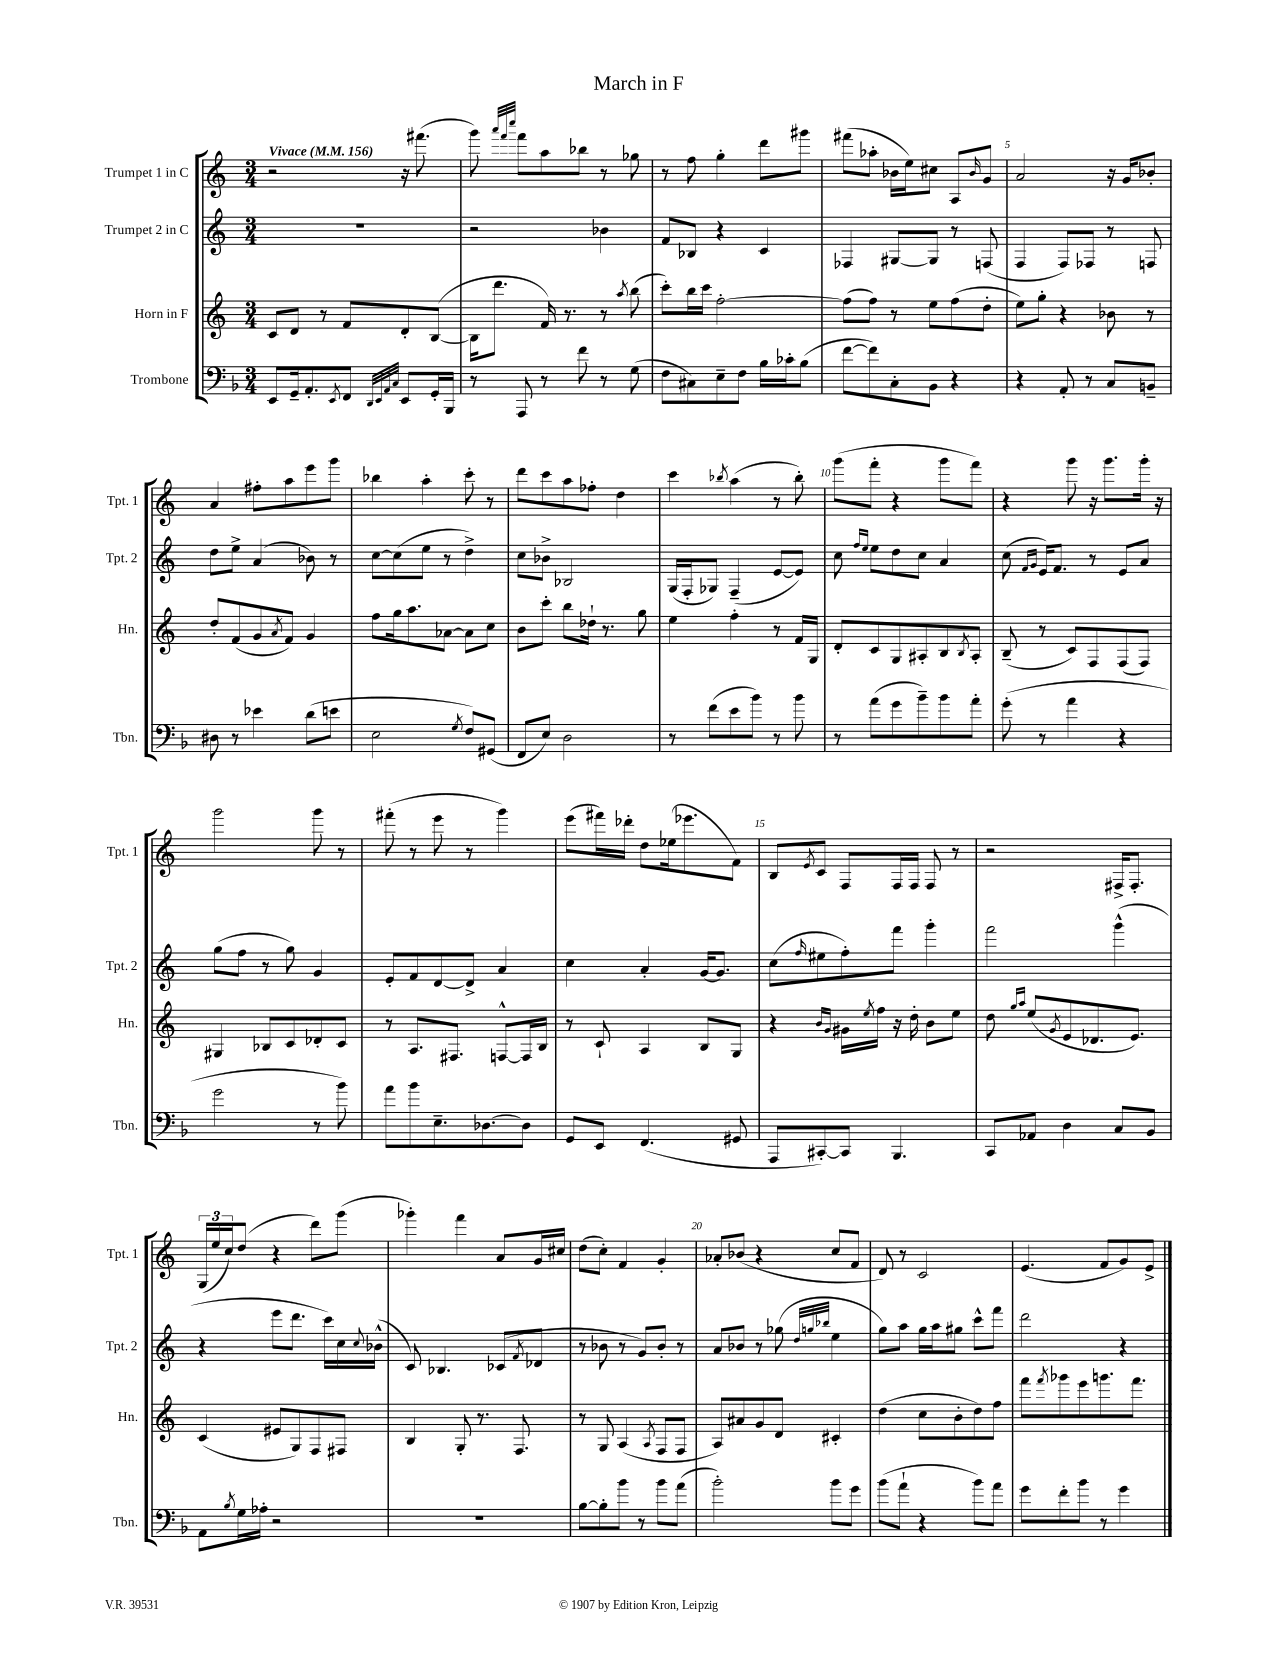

**kern	**kern	**kern	**kern
*part4	*part3	*part2	*part1
*staff4	*staff3	*staff2	*staff1
*I"Trombone	*I"Horn in F	*I"Trumpet 2 in C	*I"Trumpet 1 in C
*I'Tbn.	*I'Hn.	*I'Tpt. 2	*I'Tpt. 1
*clefF4	*clefG2	*clefG2	*clefG2
*k[b-]	*k[]	*k[]	*k[]
*M3/4	*M3/4	*M3/4	*M3/4
*MM156	*MM156	*MM156	*MM156
=1	=1	=1	=1
!	!	!	!LO:TX:a:B:t=Vivace
8EE/L	8c/L	2.r	2r
16GG~/k	8d/J	.	.
8.AA'/	.	.	.
.	8r	.	.
8qEE/	.	.	.
8FF/J	8f/L	.	.
32qqDD/LLL	.	.	.
32qqEE/	.	.	.
32qqAA/	.	.	.
32qqC/JJJ	.	.	.
8EE/L	8d'/	.	16r
.	.	.	(8.fff#X\
16GG'/L	([8B/J	.	.
16BBB-/JJ	.	.	.
=2	=2	=2	=2
8r	16B\KL]	2r	8ggg\)
.	8.ddd\J	.	.
.	.	.	32qqaaa/LLL
.	.	.	32qqfff/
.	.	.	32qqcccc/JJJ
8AAA/	.	.	8fff\L
8r	16f/)	.	8aa\
.	8.r	.	.
8f\	.	.	8bb-X\J
8r	8r	4b-X\	8r
.	8qaa/	.	.
(8G\	(8bb\	.	8gg-X\
=3	=3	=3	=3
8F\L	8ccc'\L)	8f/L	8r
8C#X\)	16bb\L	8B-X/J	8ff\
.	16ccc\JJ	.	.
8E~\	[2ff'\	4r	4gg'\
8F\J	.	.	.
16B-\LL	.	4c/	8ddd\L
16c-X'\J	.	.	.
(8B-\J	.	.	8ggg#X\J
=4	=4	=4	=4
[8f\L	(8ff\L]	4F-X/	(8fff#X\L
8f\])	8ff\J)	.	8aa-X'\J
8C'\	8r	[8G#X/L	16b-X\LL
.	.	.	16ee\J)
8BB-\J	8ee\L	8G#/J]	8cc#X\J
4r	(8ff\	8r	8A/L
.	.	.	16qqb-/
.	8dd'\J	(8Fn/	8g/J
=5	=5	=5	=5
4r	8ee\L)	4F/	2a/
.	8gg'\J	.	.
8AA'/	4r	8F/L)	.
8r	.	8F-X/J	.
8C/L	8b-X\	8r	16r
.	.	.	16g/KL
8BBn~/J	8r	8Fn/	8b-X'/J
!!LO:LB:g=z
=6	=6	=6	=6
8D#X\	8dd'/L	8dd\L	4a/
8r	(8f/	8ee^\J	.
4e-X\	8g/	(4a/	8ff#X'\L
.	8qa/	.	.
.	8f/J)	.	8aa\
(8d\L	4g/	8b-X\)	8eee\
8en\J	.	8r	8ggg\J
=7	=7	=7	=7
2E\	8ff\L	[8cc\L	4bb-X\
.	16gg\k	(8cc\]	.
.	8.aa\	.	.
.	.	8ee\J	4aa'\
.	[8a-X\J	8r	.
8qG/	.	.	.
8F/L)	8a-\L]	4dd^\)	8ccc'\
(8GG#X/J	8cc\J	.	8r
=8	=8	=8	=8
8FF/L	8b\L	8cc\L	8ddd\L
8E/J)	8ccc'\J	8b-X^\J	8ccc\
2D\	8bb\L	2B-X/	8aa\
.	16dd-X`\Jk	.	8ff-X'\J
.	8.r	.	.
.	.	.	4dd\
.	8gg\	.	.
=9	=9	=9	=9
8r	4ee\	(16G/LL	4ccc\
.	.	16F'/J	.
(8f\L	.	8G-X/J)	.
.	.	.	8qbb-X/
8e\	4ff'\	(4F~/	(4aa\
8b-\J)	.	.	.
8r	8r	[8e/L	8r
8b-\	16f/LL	8e/J])	8bb-'\)
.	16G/JJ	.	.
=10	=10	=10	=10
8r	8d'/L	8cc\	(8ggg\L
.	.	16qqff/LL	.
.	.	16qqee/JJ	.
(8a\L	8c/	8ee\L	8fff'\J
8g\	8G/	8dd\	4r
8b-~\)	8A#X'/	8cc\J	.
8b-\	8B/	4a/	8ggg\L
.	8qB/	.	.
8a'\J	8A#'/J	.	8fff\J)
=11	=11	=11	=11
(8g'\	(8B~/	(8cc\	4r
.	.	16qqf/LL	.
.	.	16qqg/JJ	.
8r	8r	16e/KL)	.
.	.	8.f/J	.
4a\	8c/L)	.	8ggg\
.	8F/	8r	16r
.	.	.	8.ggg\L
4r	(8F/	8e/L	.
.	8F/J)	8a/J	16ggg'\Jk
.	.	.	16r
!!LO:LB:g=z
=12	=12	=12	=12
2g\	4G#X/	(8gg\L	2ggg\
.	.	8ff\J	.
.	8B-X/L	8r	.
.	8c/	8gg\)	.
8r	8d-X'/	4g/	8ggg\
8b-\)	8c/J	.	8r
=13	=13	=13	=13
8a\L	8r	8e'/L	(8fff#X'\
8b-\	8.A/L	8f/	8r
8.E~\	.	[8d/	8eee\
.	8.F#X/J	.	.
.	.	8d^/J]	8r
[8.D-X\	.	.	.
.	[8Fn^^/L	4a/	4ggg\)
8D-\J]	16F/L]	.	.
.	16B/JJ	.	.
=14	=14	=14	=14
8GG/L	8r	4cc\	(8eee\L
8EE/J	8c`/	.	16fff#X\L)
.	.	.	16ddd-X'\JJ
(4.FF/	4A/	4a'/	8dd\L
.	.	.	(16ee-X\k
.	.	.	8.eee-X\
.	8B/L	[16g/KL	.
.	.	8.g/J]	.
8GG#X/	8G/J	.	8f\J)
=15	=15	=15	=15
8AAA/L	4r	(8cc\L	8B/L
.	.	16qqff/	8qe/
[8CC#X'/)	.	8ee#X\	8c/J
.	16qqb/LL	.	.
.	16qqg/JJ	.	.
8CC#/J]	16g#X\LL	8ff'\)	8F/L
.	8qee/	.	.
.	16ff\JJ	.	.
4.BBB-/	16r	8fff\J	16F/L
.	16dd'\	.	16F/JJ
.	8b\L	4ggg'\	8F/
.	8ee\J	.	8r
=16	=16	=16	=16
8CC/L	8dd\	2fff\	2r
.	16qqgg/LL	.	.
.	16qqaa/JJ	.	.
8AA-X/J	(8ee/L	.	.
.	8qg/	.	.
4D\	8e/	.	.
.	8.d-X/	.	.
8C/L	.	(4ggg^^\	16F#X^/KL
.	8.e/J)	.	8.F#'/J
8BB-/J	.	.	.
!!LO:LB:g=z
=17	=17	=17	=17
8AA\L	(4c/	4r	(24G/LL
.	.	.	24ee/
.	.	.	24cc/J)
8qB-/	.	.	.
16G\L	.	.	(8dd/J
16A-X'\JJ	.	.	.
2r	8e#X/L	8eee\L	4r
.	8G/)	8.ddd\J	.
.	8F/	.	8ddd\L)
.	.	16ccc\LL)	.
.	8F#X/J	16cc\	(8ggg\J
.	.	8qqcc/	.
.	.	(16b-X^^\JJ	.
=18	=18	=18	=18
2.r	4B/	8c/)	4ggg-X'\)
.	.	4.B-X/	.
.	8G'/	.	4fff\
.	8.r	.	.
.	.	(8c-X/L	8a/L
.	8.F/	.	.
.	.	8qf/	.
.	.	8d-X/J	16g/L
.	.	.	16cc#X/JJ
=19	=19	=19	=19
[8B-\L	8r	8r	(8dd\L
8B-'\]	8G/	8b-X\	8cc'\J)
8b-\J	(4A/	8r	4f/
8r	.	8g/L)	.
.	8qA/	.	.
8b-\L	8F/L	8b-'/J	4g'/
(8a\J	8F/J	8r	.
=20	=20	=20	=20
2b-'\)	8A/L)	8a/L	8a-X'/L
.	8a#X/	8b-X/J	(8b-X/J
.	8g/	8r	4r
.	8d/J	(8gg-X\	.
.	.	32qqdd/LLL	.
.	.	32qqggn/	.
.	.	32qqbb-X/JJJ	.
8b-\L	4c#X'/	4ee\	8cc/L
8g\J	.	.	8f/J
=21	=21	=21	=21
(8b-\L	(4dd\	8gg\L)	8d/)
8a`\J	.	8aa\J	8r
4r	8cc\L	16gg\LL	2c/
.	.	16aa\J	.
.	8b'\	8gg#X\J	.
8b-\L)	8dd\)	8ccc^^\L	.
8a\J	8ff\J	8fff\J	.
=22	=22	=22	=22
8g\L	8fff\L	2ddd\	(4.e/
.	8qfff/	.	.
8f'\	8ggg-X\	.	.
8b-\J	8eee\	.	.
8r	8.gggn\	.	8f/L
4g\	.	4r	8g/)
.	8.fff\J	.	.
.	.	.	8e^/J
==	==	==	==
*-	*-	*-	*-
